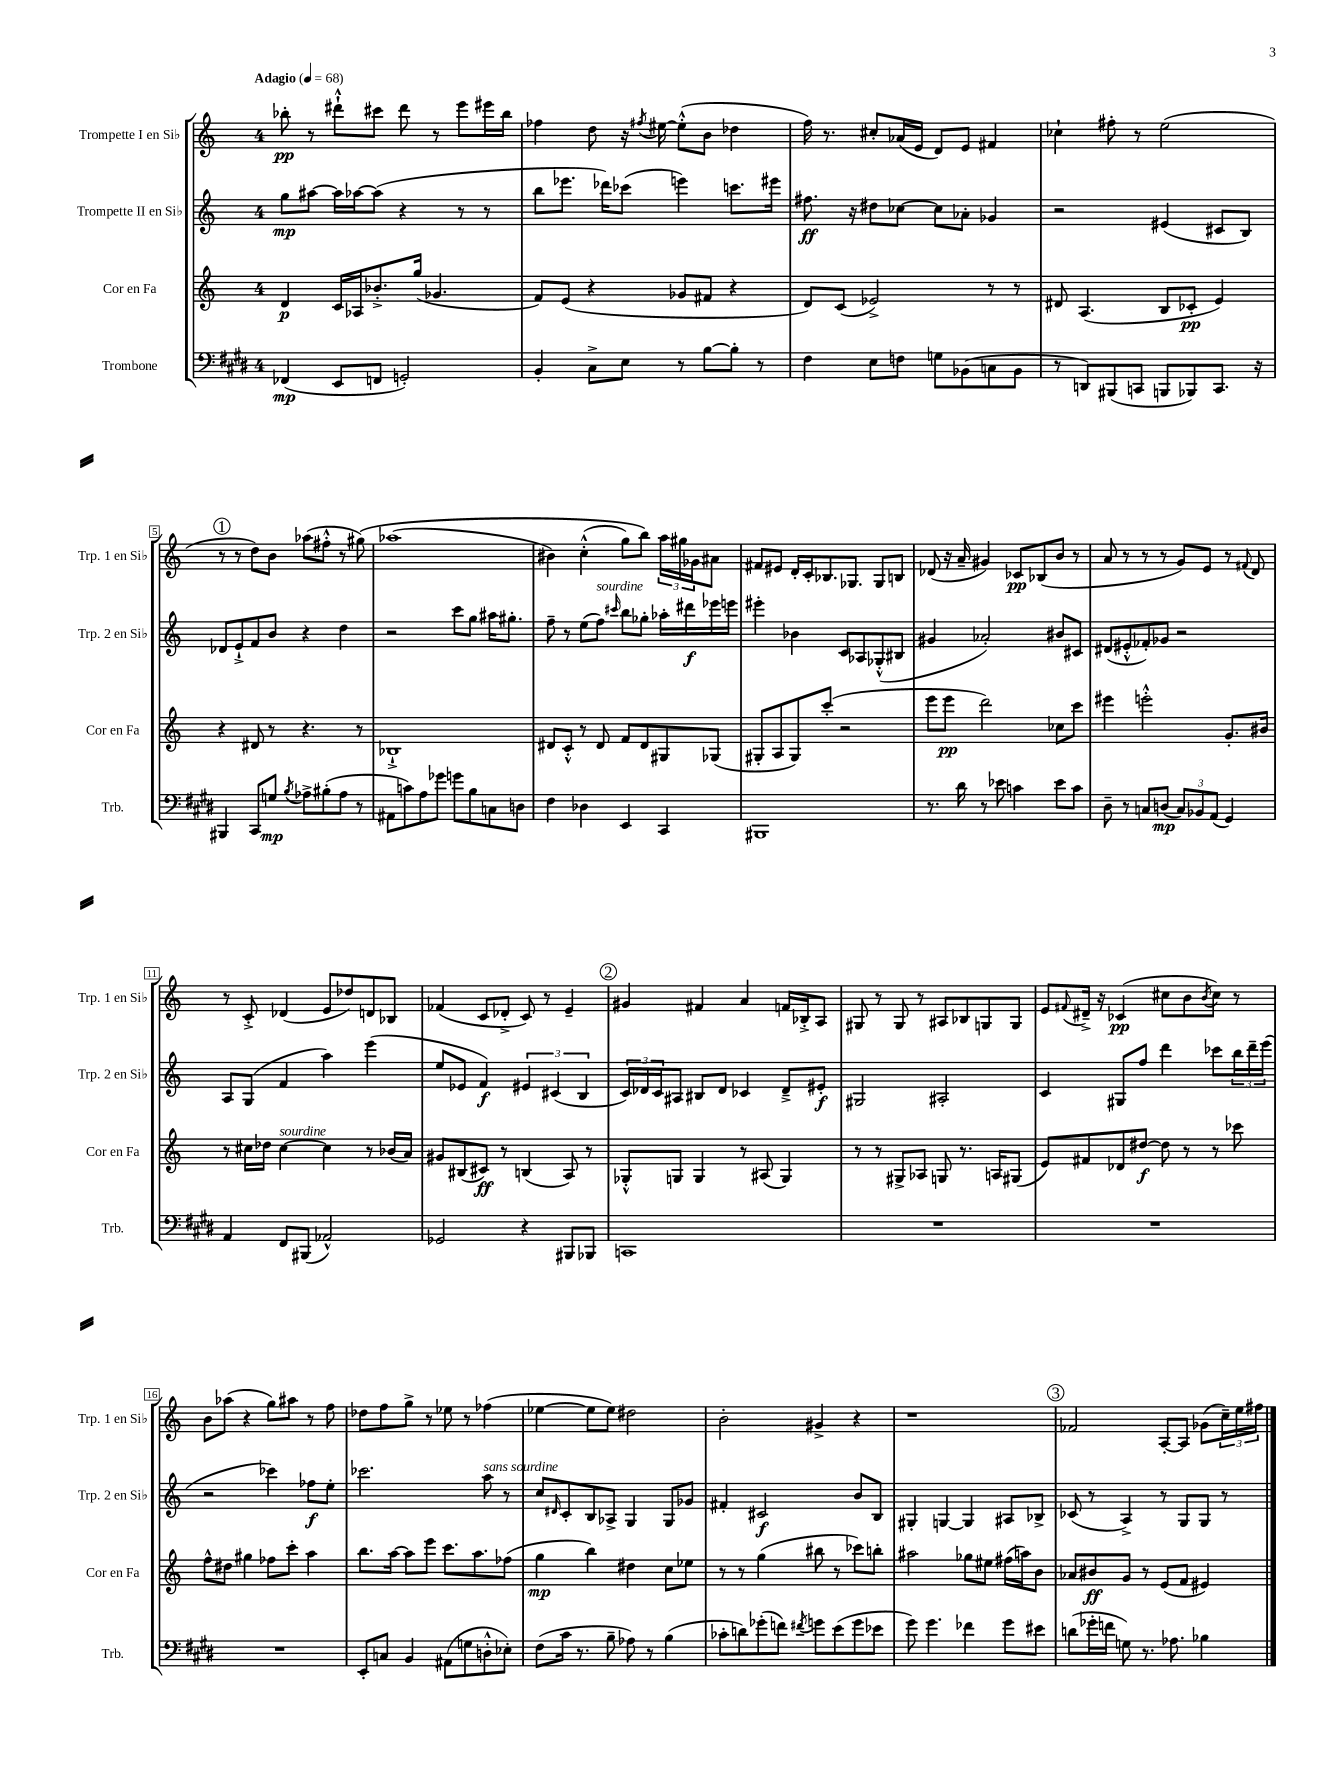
<<
\new StaffGroup <<
\new Staff = "s0" \with { instrumentName = "Trompette I en Sib" shortInstrumentName = "Trp. 1 en Sib" } {
    \clef treble \key c \major \once \override Staff.TimeSignature.style = #'single-digit \time 4/4 \tempo "Adagio" 4 = 68
    bes''8-.\pp r8 dis'''8-!-^ cis'''8 dis'''8 r8 e'''8 eis'''16 bes''16 |
    fes''4 d''8 r16 \acciaccatura { fis''8 } eis''16~ eis''8-.-^( b'8 des''4 |
    f''16) r8. cis''8-. aes'16( e'16 d'8) e'8 fis'4 |
    ces''4-! fis''8-. r8 e''2( |
    \mark \markup { \circle "1" } r8 r8 d''8) b'8 aes''8( fis''8-.-^ r8 gis''8)\( |
    aes''1( |
    bis'4) c''4-.-^( g''8) b''8\) \tuplet 3/2 { a''16 gis''16 ges'16 } ais'8 |
    fis'8 eis'8 d'16-. c'16-. bes8. ges8. ges8 b8 |
    des'8( r16 a'16-- gis'4) ces'8\pp bes8( b'8 r8 |
    a'8 r8 r8 r8 g'8) e'8 r8 \appoggiatura { fis'8 } d'8 |
    r8 c'8-.-> des'4( e'8 des''8) d'8 bes8 |
    fes'4( c'8 des'8-.-> c'8) r8 e'4-- |
    \mark \markup { \circle "2" } gis'4 fis'4 a'4 f'16 bes16-.-> a8 |
    gis8 r8 gis8 r8 ais8 bes8 g8 g8 |
    e'8 \appoggiatura { fis'8 } dis'16---> r16 ces'4\pp( cis''8 b'8 \acciaccatura { b'8 } cis''8) r8 |
    b'8 aes''8( r4 g''8) ais''8 r8 f''8 |
    des''8 f''8 g''8-> r8 ees''8 r8 fes''4( |
    ees''4~ ees''8 ees''8) dis''2 |
    b'2-. gis'4-> r4 |
    r1 |
    \mark \markup { \circle "3" } fes'2 a8~-. a8 ges'8( \tuplet 3/2 { c''16--) e''16 fis''16 } \bar "|." |
}
\new Staff = "s1" \with { instrumentName = "Trompette II en Sib" shortInstrumentName = "Trp. 2 en Sib" } {
    \clef treble \key c \major \once \override Staff.TimeSignature.style = #'single-digit \time 4/4
    g''8\mp ais''8~ ais''16 aes''16~ aes''8( r4 r8 r8 |
    b''8 ees'''8. des'''16) ces'''8( e'''4) c'''8. eis'''16 |
    fis''8.\ff r16 dis''8 ces''8~ ces''8 aes'8-. ges'4 |
    r2 eis'4( cis'8 b8) |
    \mark \markup { \circle "1" } des'8 e'8-!-> f'8 b'8 r4 d''4 |
    r2 c'''8 g''8 ais''16 gis''8.-. |
    f''8-- r8 e''8( f''8^\markup { \italic "sourdine" }) \grace { cis'''16 } b''8 ges''8-. aes''16-. dis'''16\f ees'''16 e'''16 |
    eis'''4-. bes'4 c'8 aes8 ges8-.-^( bis8 |
    gis'4 aes'2-.) bis'8 cis'8 |
    dis'8( eis'8-.-^ fes'8-.) ges'8 r2 |
    a8 g8( f'4 a''4) e'''4( |
    e''8 ees'8 f'4\f) \tuplet 3/2 { eis'4 cis'4( b4 } |
    \mark \markup { \circle "2" } \tuplet 3/2 { c'16) des'16 c'16 } ais8 bis8 des'8 ces'4 des'8---> eis'8-.\f |
    gis2 ais2-. |
    c'4 gis8 f''8 d'''4 ces'''8 \tuplet 3/2 { b''16 d'''16-- e'''16( } |
    r2 ces'''4) fes''8\f e''8-. |
    ces'''2. a''8^\markup { \italic "sans sourdine" } r8 |
    c''8 \grace { dis'16 } c'8-. b8 aes8-> g4 g8 ges'8 |
    fis'4-. cis'2\f b'8 b8 |
    gis4-. g4~ g4 ais8 bes8-> |
    \mark \markup { \circle "3" } ces'8( r8 a4->) r8 g8 g8 r8 \bar "|." |
}
\new Staff = "s2" \with { instrumentName = "Cor en Fa" shortInstrumentName = "Cor en Fa" } {
    \clef treble \key c \major \once \override Staff.TimeSignature.style = #'single-digit \time 4/4
    d'4\p c'16 aes16 bes'8.-.-> g''16( ges'4. |
    f'8) e'8( r4 ges'8 fis'8 r4 |
    d'8) c'8( ees'2->) r8 r8 |
    dis'8 a4.( b8 ces'8-.\pp e'4) |
    \mark \markup { \circle "1" } r4 dis'8 r8 r4. r8 |
    bes1-!-> |
    dis'8 c'8-.-^ r8 dis'8 f'8 dis'8 gis8 ges8( |
    gis8-. a8 gis8) c'''8-.( r2 |
    e'''8 e'''8\pp d'''2) ces''8 c'''8 |
    eis'''4 e'''2-.-^ g'8.-. bis'16 |
    r8 cis''16 des''16 cis''4~^\markup { \italic "sourdine" } cis''4 r8 bes'16( a'16) |
    gis'8 bis8( cis'8\ff) r8 b4( a8) r8 |
    \mark \markup { \circle "2" } ges8-.-^ g8 g4 r8 ais8( g4) |
    r8 r8 gis8-> aes8 g8 r8. a16 gis8( |
    e'8) fis'8 des'8 dis''8~\f dis''8 r8 r8 ces'''8 |
    f''8-^ dis''8 gis''4 fes''8 c'''8-. a''4 |
    b''8. a''16~ a''8 e'''8 c'''8. a''8. fes''8( |
    g''4\mp b''4) dis''4 c''8 ees''8 |
    r8 r8 g''4( bis''8 r8 ces'''8) b''8-. |
    ais''2 ges''8 eis''8 fis''16( a''16) b'8 |
    \mark \markup { \circle "3" } aes'8 bis'8\ff g'8 r8 e'8( f'8 eis'4) \bar "|." |
}
\new Staff = "s3" \with { instrumentName = "Trombone" shortInstrumentName = "Trb." } {
    \clef bass \key e \major \once \override Staff.TimeSignature.style = #'single-digit \time 4/4
    fes,4\mp( e,8 f,8 g,2-.) |
    b,4-. cis8-> e8 r8 b8~ b8-. r8 |
    fis4 e8 f8 g8 bes,8( c8 bes,8 |
    r8 d,8) bis,,8( c,8 b,,8 bes,,8) c,8. r16 |
    \mark \markup { \circle "1" } bis,,4 cis,8 g8\mp \acciaccatura { b8 } aes8-> bis8-.( aes8 r8 |
    ais,8 c'8) a8 ges'8 g'8 b8 c8 d8 |
    fis4 des4 e,4 cis,4 |
    bis,,1 |
    r8. dis'16 r8 ees'8 c'4 ees'8 c'8 |
    dis8-- r8 c8 d8\mp( \tuplet 3/2 { c8) bes,8 a,8( } gis,4) |
    a,4 fis,8 bis,,8( aes,2-^) |
    ges,2 r4 bis,,8 bes,,8 |
    \mark \markup { \circle "2" } c,1 |
    R1 |
    R1 |
    R1 |
    e,8-. c8 b,4 ais,8( g8 d8-.-^ ees8-.) |
    fis8( cis'16 r8. b8-- aes8) r8 b4( |
    ces'8-. d'8) ges'8-.( f'8) \acciaccatura { fis'8 } g'8 e'8( g'8 ees'8 |
    gis'8) gis'4. fes'4 gis'8 eis'8 |
    \mark \markup { \circle "3" } d'8( ges'16-. f'16 g8) r8. aes8. bes4 \bar "|." |
}
>>
>>
\layout { \context { \Score \override BarNumber.stencil = #(make-stencil-boxer 0.1 0.3 ly:text-interface::print) } }
